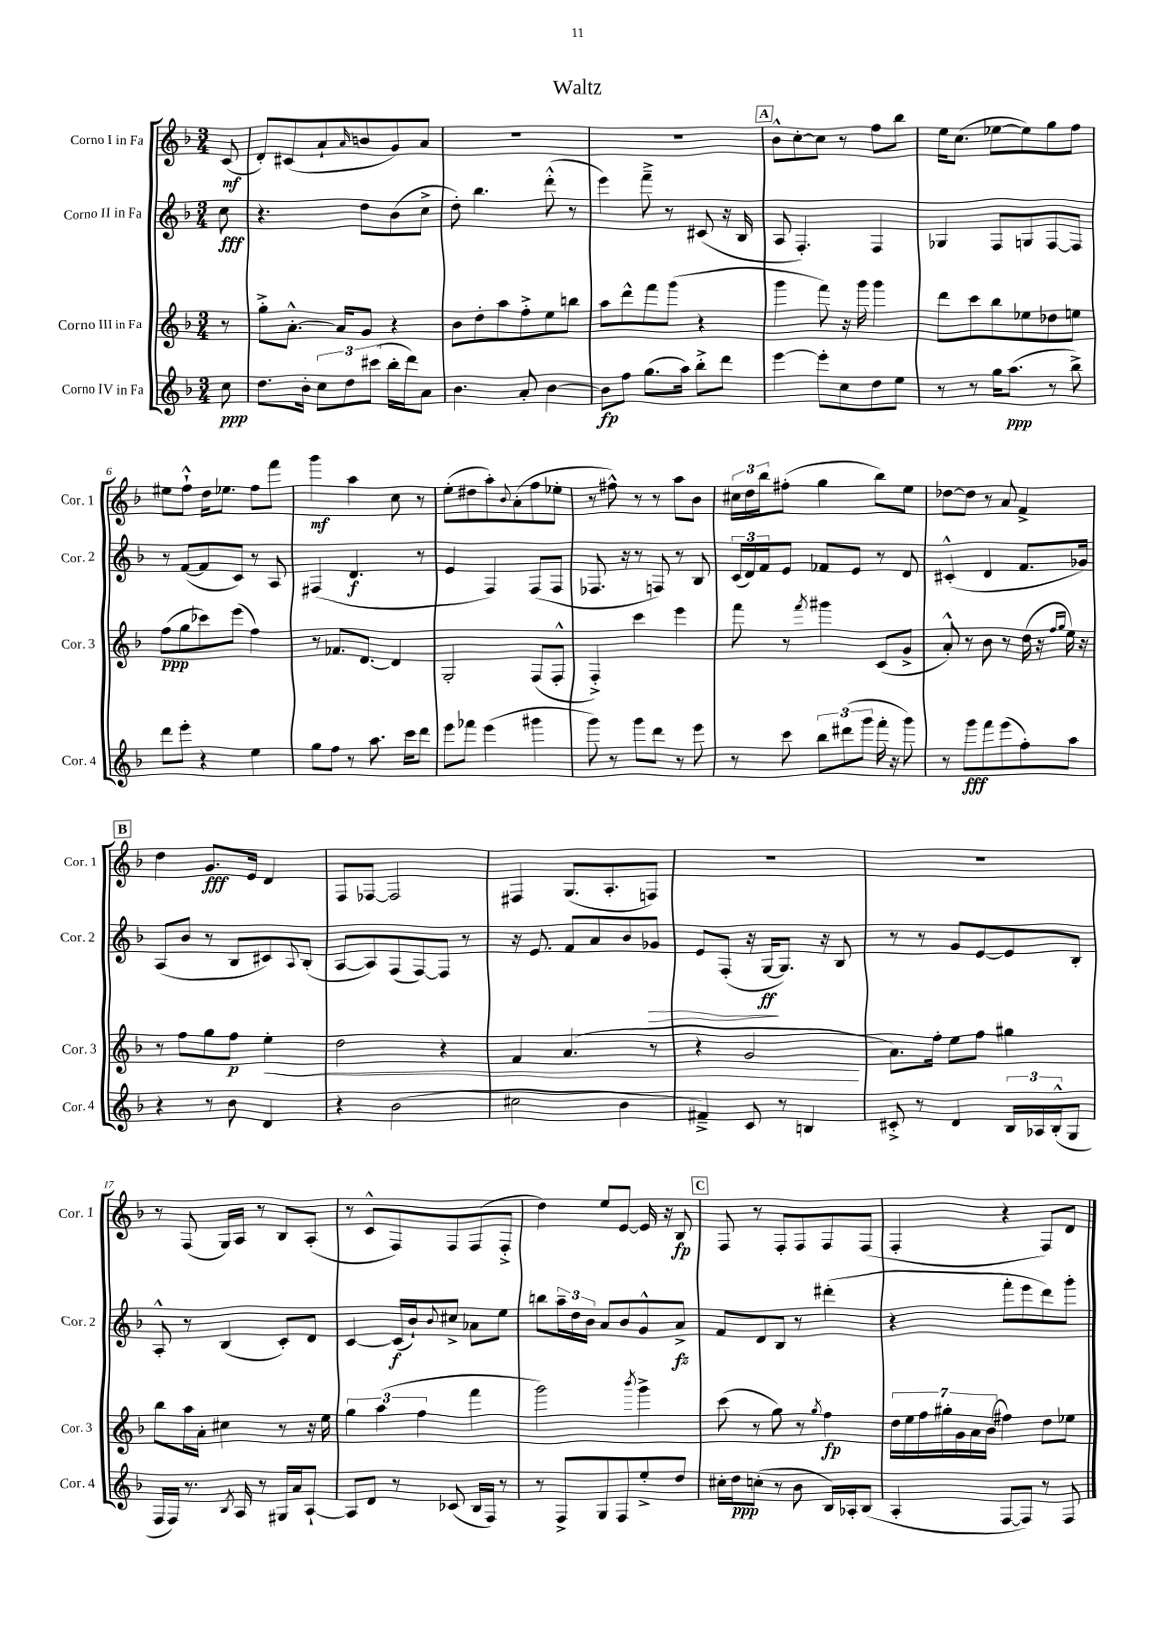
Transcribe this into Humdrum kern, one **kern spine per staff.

**kern	**dynam	**kern	**dynam	**kern	**dynam	**kern	**dynam
*part4	*part4	*part3	*part3	*part2	*part2	*part1	*part1
*staff4	*staff4	*staff3	*staff3	*staff2	*staff2	*staff1	*staff1
*I"Corno IV in Fa	*	*I"Corno III in Fa	*	*I"Corno II in Fa	*	*I"Corno I in Fa	*
*I'Cor. 4	*	*I'Cor. 3	*	*I'Cor. 2	*	*I'Cor. 1	*
*clefG2	*	*clefG2	*	*clefG2	*	*clefG2	*
*k[b-]	*	*k[b-]	*	*k[b-]	*	*k[b-]	*
*M3/4	*	*M3/4	*	*M3/4	*	*M3/4	*
=	=	=	=	=	=	=	=
8cc\	ppp	8r	.	8cc\	fff	(8c/	mf
=1	=1	=1	=1	=1	=1	=1	=1
8.dd\L	.	8gg'^\L	.	4.r	.	8d'/L)	.
.	.	[8.a'^^\J	.	.	.	(8c#X/	.
16b-'\Jk	.	.	.	.	.	.	.
12cc\L	.	.	.	.	.	8a`/	.
.	.	16a/KL]	.	.	.	.	.
12dd\	.	.	.	.	.	.	.
.	.	.	.	.	.	16qqa/	.
.	.	8g/J	.	8dd\L	.	8bn/	.
(12ccc#X\J	.	.	.	.	.	.	.
16bb-'\LL	.	4r	.	(8b-\	.	8g/)	.
16ddd\J)	.	.	.	.	.	.	.
8a\J	.	.	.	8cc^\J	.	8a/J	.
=2	=2	=2	=2	=2	=2	=2	=2
4.b-\	.	8b-\L	.	8dd'\)	.	2.r	.
.	.	8dd'\	.	4.bb-\	.	.	.
.	.	8aa\	.	.	.	.	.
8a'/	.	8ff'^\	.	.	.	.	.
[4b-\	.	8ee\	.	(8ddd'^^\	.	.	.
.	.	8bbn\J	.	8r	.	.	.
=3	=3	=3	=3	=3	=3	=3	=3
8b-\L]	fp	8aa\L	.	4eee\)	.	2.r	.
8ff\J	.	8ddd^^\	.	.	.	.	.
(8.gg\L	.	8fff\	.	8fff~^\	.	.	.
.	.	(8ggg\J	.	8r	.	.	.
16aa\Jk)	.	.	.	.	.	.	.
8bb-'^\L	.	4r	.	(8c#X/	.	.	.
8ddd\J	.	.	.	16r	.	.	.
.	.	.	.	16B-/	.	.	.
!!LO:REH:place=s1:t=A
=4	=4	=4	=4	=4	=4	=4	=4
[4eee\	.	4ggg\	.	8A/	.	8b-^^\L	.
.	.	.	.	4.F'/)	.	[8cc'\	.
8eee'\L]	.	8fff\)	.	.	.	8cc\J]	.
8cc\	.	16r	.	.	.	8r	.
.	.	16ggg\	.	.	.	.	.
8dd\	.	4ggg\	.	4F/	.	8ff\L	.
8ee\J	.	.	.	.	.	8bb-\J	.
=5	=5	=5	=5	=5	=5	=5	=5
8r	.	8ddd\L	.	4G-X/	.	16ee\KL	.
.	.	.	.	.	.	(8.cc\J	.
8r	.	8ccc\	.	.	.	.	.
16gg\KL	.	8bb-\	.	8F/L	.	[8ee-X\L	.
(8.aa\J	ppp	.	.	.	.	.	.
.	.	8ee-X\	.	8Gn/	.	8ee-\])	.
8r	.	8dd-X\	.	[8F/	.	8gg\	.
8bb-^\)	.	8een\J	.	8F/J]	.	8ff\J	.
!!LO:LB:g=z
=6	=6	=6	=6	=6	=6	=6	=6
8ddd\L	.	(8ff\L	ppp	8r	.	8ee#X\L	.
8eee'\J	.	8gg\	.	([8f/L	.	8ff`^^\J	.
4r	.	8ccc-X\)	.	8f/]	.	16dd\KL	.
.	.	.	.	.	.	8.ee-X\J	.
.	.	(8eee\J	.	8c/J)	.	.	.
4ee\	.	4ff\)	.	8r	.	8ff\L	.
.	.	.	.	8A/	.	8fff\J	.
=7	=7	=7	=7	=7	=7	=7	=7
8gg\L	.	8r	.	(4F#X/	.	4ggg\	mf
8ff\J	.	8.f-X/L	.	.	.	.	.
8r	.	.	.	4.d/	f	4aa\	.
.	.	[8.d/J	.	.	.	.	.
8.aa\	.	.	.	.	.	.	.
.	.	4d/]	.	.	.	8cc\	.
16ccc\KL	.	.	.	.	.	.	.
8ddd\J	.	.	.	8r	.	8r	.
=8	=8	=8	=8	=8	=8	=8	=8
8eee\L	.	2G'/	.	4e/	.	(8ee'\L	.
8fff-X\J	.	.	.	.	.	8dd#X\	.
(4eee\	.	.	.	4F/)	.	8aa'\)	.
.	.	.	.	.	.	8qqb-/	.
.	.	.	.	.	.	(8a'\	.
4ggg#X\	.	(8F/L	.	(8F/L	.	8ff\	.
.	.	8F'^^/J	.	8F/J	.	8ee-X'\J	.
=9	=9	=9	=9	=9	=9	=9	=9
8ggg\)	.	4F'^/)	.	8.F-X/	.	8r	.
8r	.	.	.	.	.	8ff#X^^\)	.
.	.	.	.	16r	.	.	.
8ggg\L	.	4ccc\	.	8r	.	8r	.
8ddd\J	.	.	.	8Fn/)	.	8r	.
8r	.	4eee\	.	8r	.	8aa\L	.
8eee\	.	.	.	8B-/	.	8b-\J	.
=10	=10	=10	=10	=10	=10	=10	=10
8r	.	8fff\	.	(24c/LL	.	24cc#X\LL	.
.	.	.	.	24d/)	.	24dd\	.
.	.	.	.	24f/J	.	24bb-\J	.
8ccc\	.	8r	.	8e/J	.	(8ff#X'\J	.
.	.	8qfff/	.	.	.	.	.
12bb-\L	.	4ggg#X\	.	8f-X/L	.	4gg\	.
(12ddd#X\	.	.	.	.	.	.	.
.	.	.	.	8e/J	.	.	.
12ggg\J	.	.	.	.	.	.	.
16fff'\	.	(8c/L	.	8r	.	8bb-\L)	.
16r	.	.	.	.	.	.	.
8ggg\)	.	8g^/J	.	8d/	.	8ee\J	.
=11	=11	=11	=11	=11	=11	=11	=11
8r	.	8a'^^/)	.	(4c#X'^^/	.	[8dd-X\L	.
8ggg\L	fff	8r	.	.	.	8dd-\J]	.
8fff\	.	8b-\	.	4d/	.	8r	.
(8eee\	.	8r	.	.	.	8a/	.
8ff'\)	.	(16dd\	.	8.f/L	.	4f^/	.
.	.	16r	.	.	.	.	.
.	.	16qqff/LL	.	.	.	.	.
.	.	16qqgg/JJ	.	.	.	.	.
8aa\J	.	16ee\)	.	.	.	.	.
.	.	16r	.	16g-X/Jk)	.	.	.
!!LO:LB:g=z
!!LO:REH:place=s1:t=B
=12	=12	=12	=12	=12	=12	=12	=12
4r	.	8r	.	(8A/L	.	4dd\	.
.	.	8ff\L	.	8b-/J	.	.	.
8r	.	8gg\	.	8r	.	8.g/L	fff
8b-\	.	8ff\J	p	8B-/L	.	.	.
.	.	.	.	.	.	16e/Jk	.
!	!	!	!LO:HP:b	!	!	!	!
4d/	.	4ee'\	<	8c#X/)	.	4d/	.
.	.	.	.	8qqA/	.	.	.
.	.	.	.	(8B-'/J	.	.	.
=13	=13	=13	=13	=13	=13	=13	=13
4r	.	2dd\	.	[8A/L	.	8F/L	.
.	.	.	.	8A/])	.	[8F-X/J	.
(2b-\	.	.	.	(8F/	.	2F-/]	.
.	.	.	.	[8F/)	.	.	.
.	.	4r	.	8F/J]	.	.	.
.	.	.	.	8r	.	.	.
=14	=14	=14	=14	=14	=14	=14	=14
2cc#X\	.	4f/	.	16r	.	4F#X/	.
.	.	.	.	8.e/	.	.	.
.	.	(4.a/	.	8f/L	.	(8.G/L	.
.	.	.	.	8a/	.	.	.
.	.	.	.	.	.	8.A'/	.
4b-\	.	.	.	8b-/	.	.	.
!	!	!	!	!	!LO:HP:b	!	!
.	.	8r	.	8g-X/J	>	8Fn/J)	.
=15	=15	=15	=15	=15	=15	=15	=15
4f#X~^/)	.	4r	.	8e/L	.	2.r	.
.	.	.	.	(8F'/J	.	.	.
8c/	.	2g/	.	16r	.	.	.
.	.	.	.	[16G/KL	ff	.	.
8r	.	.	.	8.G/J])	]	.	.
4Bn/	.	.	.	.	.	.	.
.	.	.	.	16r	.	.	.
.	.	.	.	8B-/	.	.	.
.	.	.	[	.	.	.	.
=16	=16	=16	=16	=16	=16	=16	=16
8c#X'^/	.	8.a\L)	.	8r	.	2.r	.
8r	.	.	.	8r	.	.	.
.	.	16ff'\Jk	.	.	.	.	.
4d/	.	8ee\L	.	8g/L	.	.	.
.	.	8ff\J	.	[8e/	.	.	.
24B-/LL	.	4gg#X\	.	8e/]	.	.	.
24A-X/	.	.	.	.	.	.	.
(24B-'^^/J	.	.	.	.	.	.	.
8G/J	.	.	.	8B-'/J	.	.	.
!!LO:LB:g=z
=17	=17	=17	=17	=17	=17	=17	=17
16F/LL	.	8bb-\L	.	8A'^^/	.	8r	.
16F/JJ)	.	.	.	.	.	.	.
8.r	.	16aa\L	.	8r	.	(8F/	.
.	.	16a'\JJ	.	.	.	.	.
.	.	4cc#X\	.	(4B-/	.	16G/LL)	.
8qB-/	.	.	.	.	.	.	.
16A/	.	.	.	.	.	16A/JJ	.
8r	.	.	.	.	.	8r	.
16G#X/LL	.	8r	.	8c'/L)	.	8B-/L	.
16a/J	.	.	.	.	.	.	.
[8A`/J	.	16r	.	8d/J	.	(8A'/J	.
.	.	16ee\	.	.	.	.	.
=18	=18	=18	=18	=18	=18	=18	=18
8A/L]	.	6gg\	.	[4c/	.	8r	.
8d/J	.	.	.	.	.	8c^^/L	.
.	.	(6aa\	.	.	.	.	.
8r	.	.	.	(16c/LL]	f	8F/)	.
.	.	.	.	16b-`/J)	.	.	.
.	.	6ff\	.	.	.	.	.
.	.	.	.	8qqb-/	.	.	.
(8c-X/	.	.	.	8cc#X^/J	.	8F/	.
16B-/LL	.	4fff\	.	8a-X\L	.	(8F/	.
16F/JJ)	.	.	.	.	.	.	.
8r	.	.	.	8ee\J	.	8F'^/J	.
=19	=19	=19	=19	=19	=19	=19	=19
8r	.	2ggg\)	.	8bbn\L	.	4dd\)	.
8F^/L	.	.	.	24aa~\L	.	.	.
.	.	.	.	24dd\	.	.	.
.	.	.	.	24b-\JJ	.	.	.
8G/	.	.	.	8a/L	.	8ee/L	.
8F/	.	.	.	8b-/	.	[8e/J	.
.	.	8qbbb-/	.	.	.	.	.
8ee'^/	.	4ggg^\	.	8g^^/	.	16e/]	.
.	.	.	.	.	.	16r	.
8dd/J	.	.	.	8a^/J	fz	8B-/	fp
!!LO:REH:place=s1:t=C
=20	=20	=20	=20	=20	=20	=20	=20
16cc#X'\LL	.	(8ccc\	.	8f/L	.	8F/	.
16dd\J	ppp	.	.	.	.	.	.
(8ccn'\J	.	8r	.	8d/	.	8r	.
8r	.	8gg\)	.	8B-/J	.	8F'/L	.
8b-\	.	8r	.	8r	.	8F/	.
.	.	8qgg/	.	.	.	.	.
16B-/LL)	.	4ff\	fp	(4ddd#X'\	.	8F/	.
16A-X'/J	.	.	.	.	.	.	.
(8B-/J	.	.	.	.	.	(8F/J	.
=21	=21	=21	=21	=21	=21	=21	=21
4A'/	.	28dd\LL	.	4r	.	4F'/	.
.	.	28ee\	.	.	.	.	.
.	.	28ff\	.	.	.	.	.
.	.	28gg#X'\	.	.	.	.	.
.	.	28g\	.	.	.	.	.
.	.	28a\	.	.	.	.	.
.	.	(28b-\JJ	.	.	.	.	.
[8F/L	.	4ff#X\)	.	8fff'\L	.	4r	.
8F/J])	.	.	.	8eee\	.	.	.
8r	.	8dd\L	.	8ddd\)	.	8F/L)	.
8F/	.	8ee-X\J	.	8ggg'\J	.	8d/J	.
==	==	==	==	==	==	==	==
*-	*-	*-	*-	*-	*-	*-	*-
